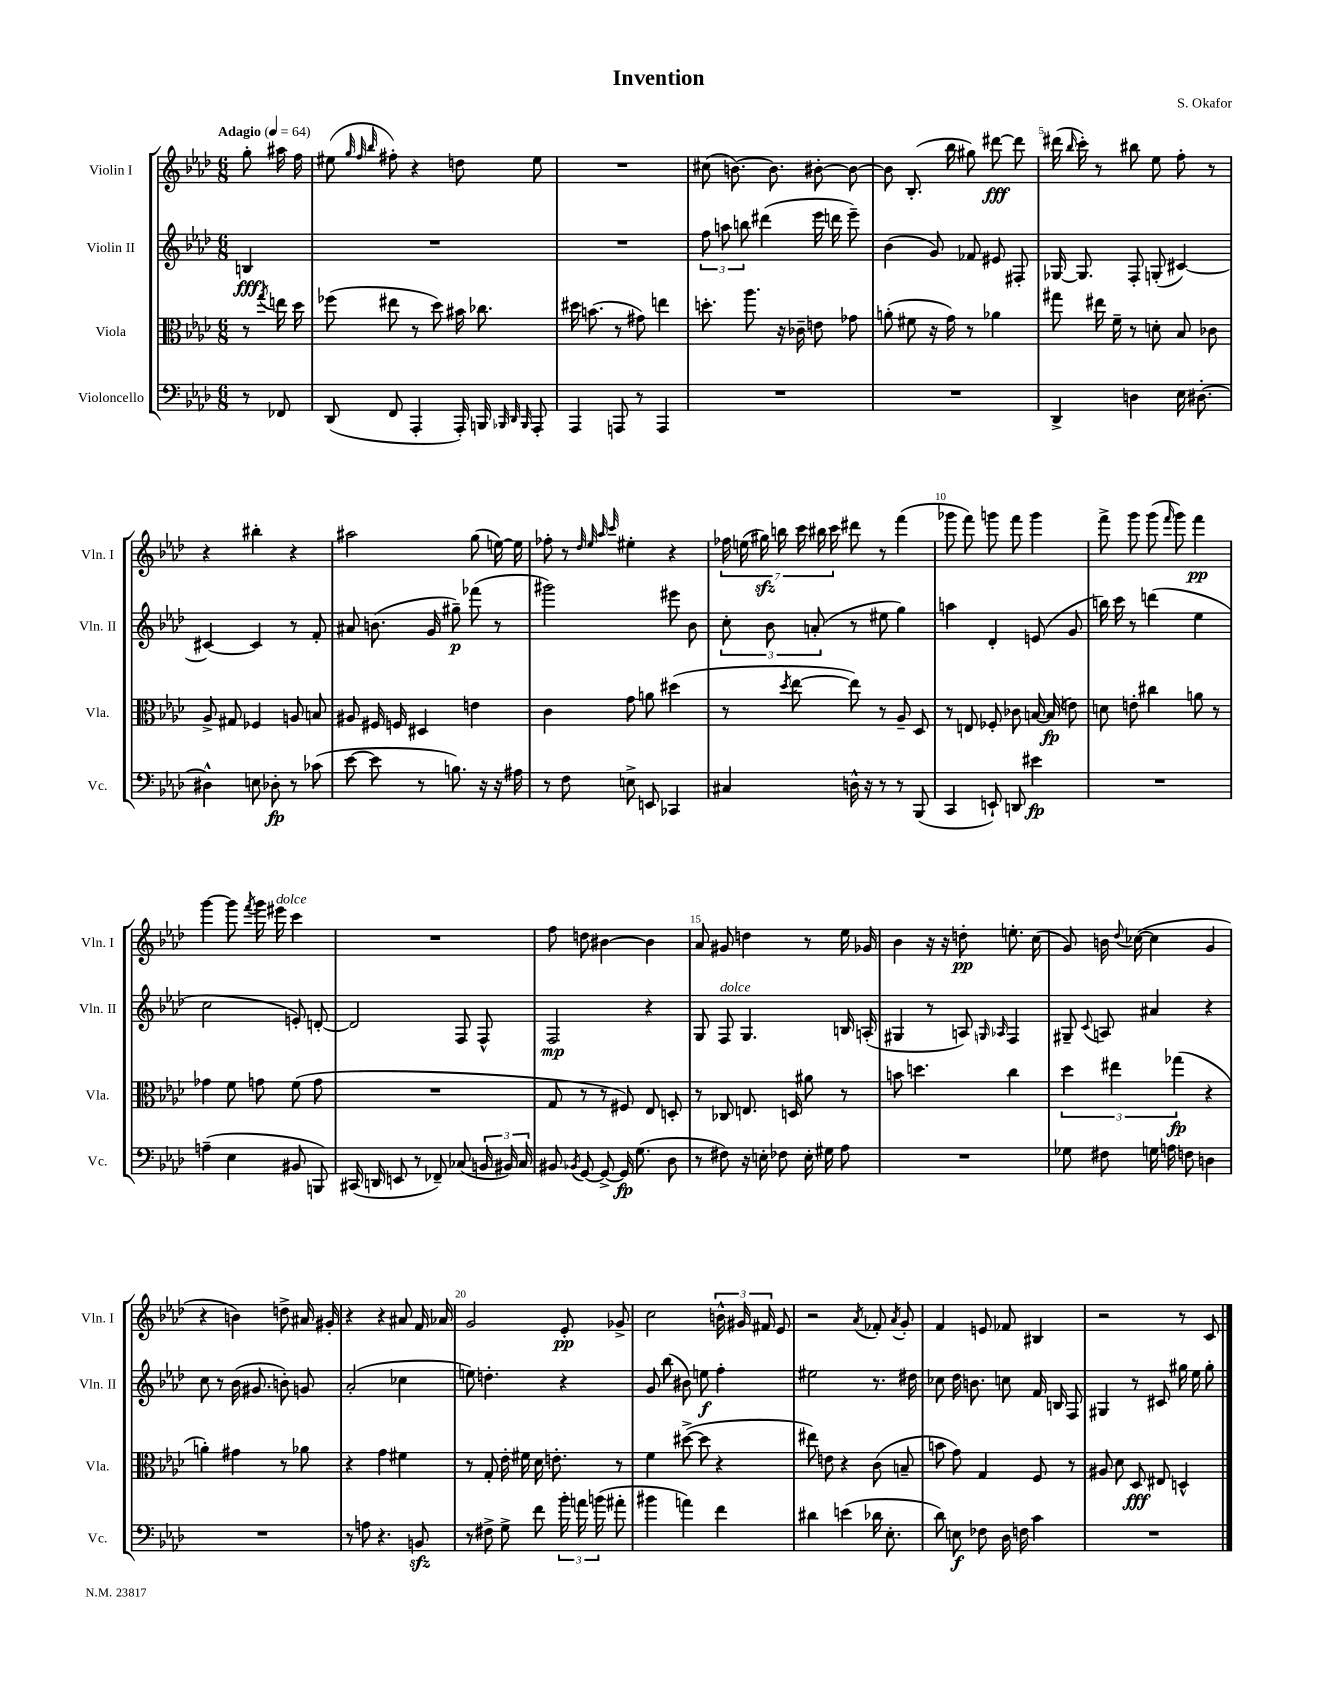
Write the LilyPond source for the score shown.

\header { title = "Invention" composer = "S. Okafor" }
<<
\new StaffGroup <<
\new Staff = "s0" \with { instrumentName = "Violin I" shortInstrumentName = "Vln. I" } {
    \clef treble \key aes \major \numericTimeSignature \time 6/8 \partial 4 \tempo "Adagio" 4 = 64
    \autoBeamOff g''8-. ais''16 f''16 |
    eis''8( \grace { g''32 f''32 bes''32 } fis''8-.) r4 d''8 eis''8 |
    R2. |
    cis''8( b'8.~) b'8. bis'8~-. bis'8~ |
    bis'8 bes8.-.( bes''16 gis''8) dis'''8~\fff dis'''8 |
    dis'''16( \grace { bes''16 } c'''16-.) r8 bis''8 ees''8 f''8-. r8 |
    r4 bis''4-. r4 |
    ais''2 g''8( e''16~) e''16 |
    fes''8-. r8 \grace { des''32 ees''32 aes''32 c'''32 } eis''4-. r4 |
    \tuplet 7/4 { fes''16 e''16( gis''16\sfz) b''16 c'''16 bis''16 c'''16 } dis'''8 r8 f'''4( |
    ges'''8 f'''8) g'''8 f'''8 g'''4 |
    f'''8-> g'''8 g'''8( \grace { f'''16 } g'''8) f'''4\pp |
    g'''4~ g'''8 \acciaccatura { f'''8 } g'''16 eis'''16^\markup { \italic "dolce" } c'''4 |
    R2. |
    f''8 d''8 bis'4~ bis'4 |
    aes'8 gis'8 d''4 r8 ees''16 ges'16 |
    bes'4 r16 r16 d''8-.\pp e''8.-. c''16( |
    g'8) b'16 \appoggiatura { des''8 } ces''16~( ces''4 g'4 |
    r4 b'4) d''8-> ais'16 gis'16-. |
    r4 r4 ais'8 f'16 aes'16 |
    g'2 ees'8-.\pp ges'8-> |
    c''2 \tuplet 3/2 { b'16-^ gis'16 fis'16 } ees'8 |
    r2 \acciaccatura { aes'8 } fes'8-. \acciaccatura { aes'8 } g'8-. |
    f'4 e'8 fes'8 bis4 |
    r2 r8 c'8 \bar "|." |
}
\new Staff = "s1" \with { instrumentName = "Violin II" shortInstrumentName = "Vln. II" } {
    \clef treble \key aes \major \numericTimeSignature \time 6/8 \partial 4
    \autoBeamOff b4\fff |
    R2. |
    R2. |
    \tuplet 3/2 { f''8 a''8 b''8 } dis'''4( ees'''16 d'''16 ees'''8--) |
    bes'4( g'8) fes'8 eis'8 fis8-. |
    ges16~ ges8. f8-. g8-.( cis'4~) |
    cis'4~ cis'4 r8 f'8-. |
    ais'8 b'8.( g'16 gis''8--\p) fes'''8( r8 |
    gis'''2) eis'''8 bes'8 |
    \tuplet 3/2 { c''8-. bes'8 a'8-.( } r8 eis''8 g''4) |
    a''4 des'4-. e'8( g'8 |
    b''16) c'''16 r8 d'''4( ees''4 |
    c''2 e'8-.) d'8~-. |
    d'2 f8 f8-^ |
    f2\mp r4 |
    g8 f8^\markup { \italic "dolce" } g4. b16 a16-.( |
    gis4 r8 a8) \grace { g16 aes16 } f4 |
    gis8-- \appoggiatura { c'8 } a8 ais'4 r4 |
    c''8 r8 bes'16( gis'8. b'8-.) g'8 |
    aes'2-.( ces''4 |
    e''8) d''4.-. r4 |
    g'8 bes''8( bis'8) e''8\f f''4-. |
    eis''2 r8. dis''16 |
    ces''8 des''16 b'8. c''8 f'16 b16 f8 |
    gis4 r8 cis'8 gis''16 ees''16 gis''8-. \bar "|." |
}
\new Staff = "s2" \with { instrumentName = "Viola" shortInstrumentName = "Vla." } {
    \clef alto \key aes \major \numericTimeSignature \time 6/8 \partial 4
    \autoBeamOff r8 \acciaccatura { g''8 } e''16 des''16 |
    fes''8( eis''8 r8 des''8) bis'16 ces''8. |
    dis''16 b'8.( r8 gis'8) e''4 |
    d''8.-. aes''8. r16 ces'16-- e'8 ges'8 |
    a'8-.( fis'8 r16 g'16) r8 aes'4 |
    gis''8 eis''16 f'16-- r8 d'8-. bes8 ces'8 |
    aes8-> gis8 fes4 a8 b8 |
    ais8 fis16 f16 dis4 e'4 |
    c'4 g'8 a'8 dis''4( |
    r8 \acciaccatura { des''8 } ees''8~ ees''8) r8 aes8-- des8 |
    r8 e8 fes8-. ces'8 b16~ b16\fp( e'8) |
    d'8 e'8-. cis''4 a'8 r8 |
    ges'4 f'8 g'8 f'8( g'8 |
    R2. |
    g8 r8 r8 fis8) ees8 d8-. |
    r8 ces8 e8. d16 ais'8 r8 |
    b'8 d''4. c''4 |
    \tuplet 3/2 { des''4 eis''4 ges''4\fp( } r4 |
    a'4-.) gis'4 r8 aes'8 |
    r4 g'4 fis'4 |
    r8 g8-. ees'16-. fis'16 des'16 e'8.-. r8 |
    f'4 dis''8~->( dis''8 r4 |
    eis''8) e'8 r4 c'8( b8-- |
    b'8 g'8) g4 f8 r8 |
    ais8 des'8 des8\fff eis8 d4-^ \bar "|." |
}
\new Staff = "s3" \with { instrumentName = "Violoncello" shortInstrumentName = "Vc." } {
    \clef bass \key aes \major \numericTimeSignature \time 6/8 \partial 4
    \autoBeamOff r8 fes,8 |
    des,8( f,8 aes,,4-. aes,,16-.) b,,16 \grace { bes,,32 des,32 bes,,32 } aes,,8-. |
    aes,,4 a,,8 r8 a,,4 |
    R2. |
    R2. |
    des,4-> d4 ees16 dis8.~-. |
    dis4-^ e8 des8-.\fp r8 ces'8( |
    ees'8~ ees'8 r8 b8.) r16 r16 ais16 |
    r8 f8 e8-> e,8 ces,4 |
    cis4 d16-^ r16 r8 r8 bes,,8( |
    c,4 e,8-!) d,8 eis'4\fp |
    R2. |
    a4--( ees4 bis,8 b,,8) |
    cis,16( d,16 e,8 r8 fes,8--) ces8( \tuplet 3/2 { b,16 bis,16) ces16 } |
    bis,8 \acciaccatura { bes,8 } g,8~ g,8~-> g,16\fp g8.( des8 |
    r8 fis8) r16 e16-. fes8 e16-. gis16 aes8 |
    R2. |
    ges8 fis8 g16 a16 f8 d4 |
    R2. |
    r8 a8 r4. b,8\sfz |
    r8 fis8-> g8-> f'8 \tuplet 3/2 { bes'16-. a'16 b'16( } ais'8-. |
    bis'4 a'4) f'4 |
    dis'4 e'4( des'16 ees8.-. |
    des'8) e8\f fes8 des16 f16 c'4 |
    R2. \bar "|." |
}
>>
>>
\layout { \context { \Score \override BarNumber.break-visibility = ##(#f #t #t) barNumberVisibility = #(every-nth-bar-number-visible 5) } }
